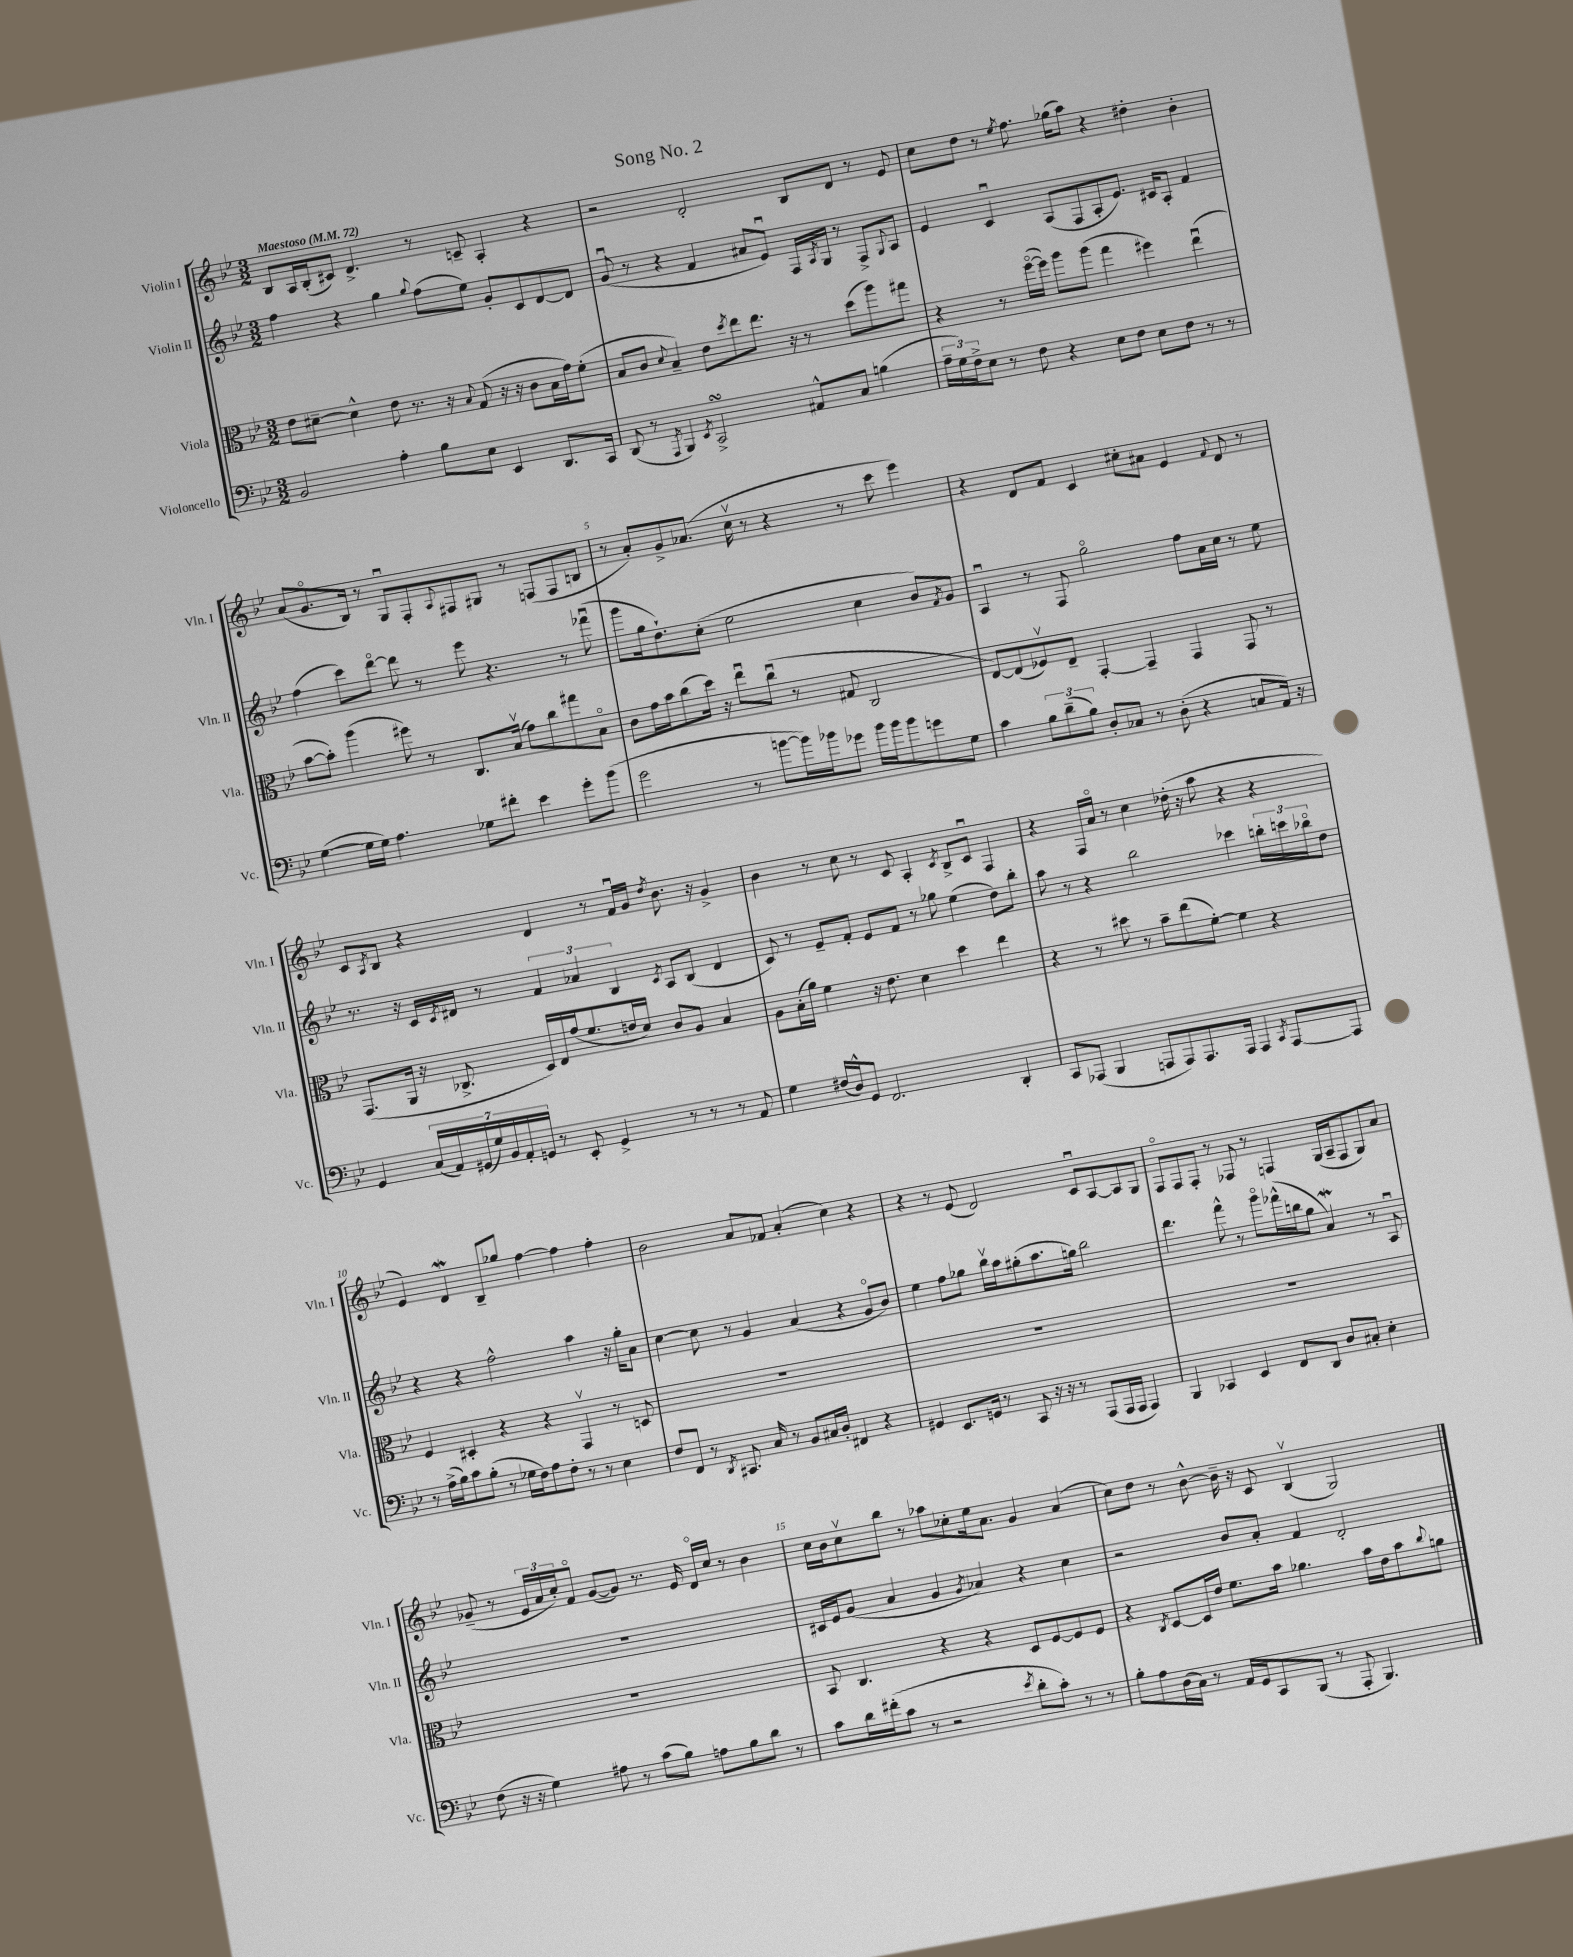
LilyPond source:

\header { title = "Song No. 2" }
<<
\new StaffGroup <<
\new Staff = "s0" \with { instrumentName = "Violin I" shortInstrumentName = "Vln. I" } {
    \clef treble \key bes \major \numericTimeSignature \time 3/2 \tempo "Maestoso" 4 = 72
    bes8 a16 bes16-.( cis'8) d'4.-> r8 c'8-- a4-. r4 |
    r2 d'2-. bes8 d'8 r8 ees'8 |
    c''8 d''8 r8 \acciaccatura { ees''8 } f''8. ges''16( a''8) r4 dis''4-. bes'4-. |
    a'8( g'8.\flageolet bes16) r8 g8\downbow f8-. \appoggiatura { a8 } fis8 gis8 r8 f8( f8 b8 |
    r8 a'8-.) g'8-> aes'8.( c''16\upbow r8 r4 r8 c'''8 ees'''4) |
    r4 d'8 f'8 c'4 cis''8-. ais'8 ees'4 \appoggiatura { f'8 } d'8 r8 |
    c'8 \acciaccatura { a8 } bes8 r4 d'4 r8 f'16\downbow g'16 \acciaccatura { d''8 } bes'8. r16 g'4-> |
    bes'4 r8 c''8 r8 c'8 a4-. \acciaccatura { c'8 } bes8-> c'8\downbow f4 |
    r4 f16 a'16\flageolet r8 c''4 des''16-.( r16 a''8 r4 r4 |
    ees'4) d'4\mordent bes8-- ges''8 f''4~ f''4 f''4-. |
    bes'2 a'8 fes'8 a'4-.( c''4) r4 |
    r4 r8 ees'8( d'2) c'8\downbow a8~ a8 g8 |
    f8\flageolet f8 f8-. r8 fes8 r8 f4 g16( a16-- f8 g8) a'8 |
    ges'8--( r8 \tuplet 3/2 { ees'16 a'16 c''16-.) } f'8\flageolet ges'8~( ges'8) r8. ees'16 d'16\flageolet c''16 r8 bes'4 |
    c''16 bes'16 c''8\upbow bes''8 r8 aes''8 ces''8-. ees''16 a'8. g'4 a'4( |
    c''8) d''8 r8 bes'8~-^ bes'16-- r16 c'8 bes4\upbow( g2) \bar "|." |
}
\new Staff = "s1" \with { instrumentName = "Violin II" shortInstrumentName = "Vln. II" } {
    \clef treble \key bes \major \numericTimeSignature \time 3/2
    f''4 r4 g''4 \appoggiatura { g''8 } f''8( ees''8) g'8-. c'8 d'8~ d'8 |
    g'8\downbow( r8 r4 f'4 ais'8 ees'8\downbow) f16 \acciaccatura { a8 } g16 r8 f8-> \appoggiatura { g8 } a8 |
    ees'4 c'4\downbow a8( f8 a8-. ees'8.) cis'16 a8-. f'4 |
    f''4( c'''8) d'''8~\flageolet d'''8 r8 ees'''8 r4. r8 fes'''8\downbow( |
    g'''8 g''16 d''8.-!) c''8-.( ees''2 c''4 bes'8) \acciaccatura { f'8 } g'8 |
    a4\downbow r8 f8 g''2\flageolet f''8 a'16 c''16 r8 ees''8 |
    r8. r16 c'16 \acciaccatura { c'8 } dis'16 r8 \tuplet 3/2 { f'4 aes'4 bes4 } \acciaccatura { c'8 } a8 bes8( dis'4 |
    c'8) r8 ees'8-- f'8-. ees'8 f'8 r8 ges''8 ees''4( d''8) bes''8-. |
    a''8 r8 r4 bes''2 ces'''4 \tuplet 3/2 { b''16-. c'''16 bes''16\flageolet } d''8 |
    r4 r4 f''2-^ a''4 r16 g''16-. a'8 |
    c''4~ c''8 r8 g'4 a'4( r4 g'8\flageolet bes'8) |
    ees''4 f''8 ges''8 bes''16\upbow a''16 gis''8-.( a''8. g''16) bes''2 |
    d'''4. f'''8-^ r8 g'''8\flageolet fes'''16-^( b''16 g''8 a'4\mordent) r8 a8\downbow |
    R1. |
    cis'16 ees'16 g'8( a'4 g'4 \acciaccatura { g'8 } aes'4) r4 c''4 |
    r2 bes'8 a'8-. f'4 d'2-. \bar "|." |
}
\new Staff = "s2" \with { instrumentName = "Viola" shortInstrumentName = "Vla." } {
    \clef alto \key bes \major \numericTimeSignature \time 3/2
    ees'8 dis'8~-- dis'4-^ ees'8 r8. r16 \appoggiatura { bes8 } g8( r16 r16 c'8 bes16 g'16) f'8-.( |
    bes8 c'8 \appoggiatura { d'8 } bes4--) ees'8 \acciaccatura { d''8 } ees''8 ees''8. r16 r8 d''8( a''8) gis''8 |
    r4 r8 f''16~\flageolet( f''16) a''8 a''8( g''4 fis''4) ees''4\downbow( |
    bes'8~ bes'8-.) a''4( fis''8) r8 c8. bes16\upbow( g'8) c''8 gis''8 bes8\flageolet |
    c'8 g'16 bes'16 c''8( d''16) r16 ees''8\downbow c''8\downbow( r8 gis8 c2 |
    ees8~) ees8( fes8\upbow) ees8-- g,4~-. g,4-- g,4 g,8 r8 |
    g,8.( a,16 r16 ces8.-> d16) ees16 g'16( f'8. e'16 d'16) c'8 a8 bes4 |
    a8 bes16-.( a'16) f'4 r16 ees'8. d'4 d''4 ees''4 |
    r4 r8 dis''8 r8 bes'8-- ees''8( f'8~-.) f'4 r4 |
    f4 dis4-. r4 r4 g,4\upbow r8 d8 |
    R1. |
    R1. |
    R1. |
    R1. |
    bes,8 c4. r4 r4 d8 f8~ f8 f8 |
    r4 \acciaccatura { c8 } d8~ d16 ees'16 f'8. bes'16 aes'4. bes'16 ees'16 bes'8 \appoggiatura { c''8 } a'8 \bar "|." |
}
\new Staff = "s3" \with { instrumentName = "Violoncello" shortInstrumentName = "Vc." } {
    \clef bass \key bes \major \numericTimeSignature \time 3/2
    bes,2 a4-. bes8 ees8 ees,4 d,8. c,16 |
    d,8( r8 \acciaccatura { a,,8 } bes,,4) \acciaccatura { ees,8 } c,2->\turn ais,8-^ c8 b4( |
    \tuplet 3/2 { a16-- g16) f16-> } ees8 r8 f8 r4 ees8 f8 ees8 f8 r8 r8 |
    g4~( g16 g16) a4. ges8 fis'8-. ees'4 g'8-. bes'8( |
    g'2 r8 b'8~ b'16) bes'16 ges'8 bes'16 bes'16 bes'8 g'8 g8 |
    c'4 \tuplet 3/2 { bes8 d'8--( bes8) } d8-. ces8 r8 d8-.( r4 c8 a,16) r16 |
    g,4 \tuplet 7/4 { c16( a,16) gis,16( g16) bes,16 a,16-. g,16 } r8 ees,8-. g,4-> r8 r8 r8 a,8 |
    g4 fis16( d16-^) g,8 f,2. d,4-. |
    c,8 aes,,8( bes,,4 a,,8 a,,8) a,,8. a,,16 a,,4 \acciaccatura { c,8 } a,,8~ a,,8 |
    r8 a16->( bes16) c'8 bes8-.( r8 ges16 f16) a8 f8-. r8 r8 ees4 |
    f8 f,8 r8 \acciaccatura { d,8 } cis,8. c16 r8 bes,8 cis16 d16-. fis,4 r4 |
    gis,4 ees,8. g,16 r8 c,8 r16 r16 r8 a,,8( a,,16 a,,16 a,,4) |
    bes,,4 ces,4 ees,4 f,8 d,8 d8 cis8-. ees4-. |
    f8( r16 r16 g4) ais8 r8 c'8( bes8) a8 bes8 d'8 r8 |
    c'8 d'16 fis'16-.( c'8 r8 r2 \acciaccatura { ees'8 } d'8-. c'8-.) r8 r8 |
    bes8-. a8 d16( c16) r8 a,16 g,16 c,8 bes,,8( r8 a,,8-. bes,,4.) \bar "|." |
}
>>
>>
\layout { \context { \Score \override BarNumber.break-visibility = ##(#f #t #t) barNumberVisibility = #(every-nth-bar-number-visible 5) } }
